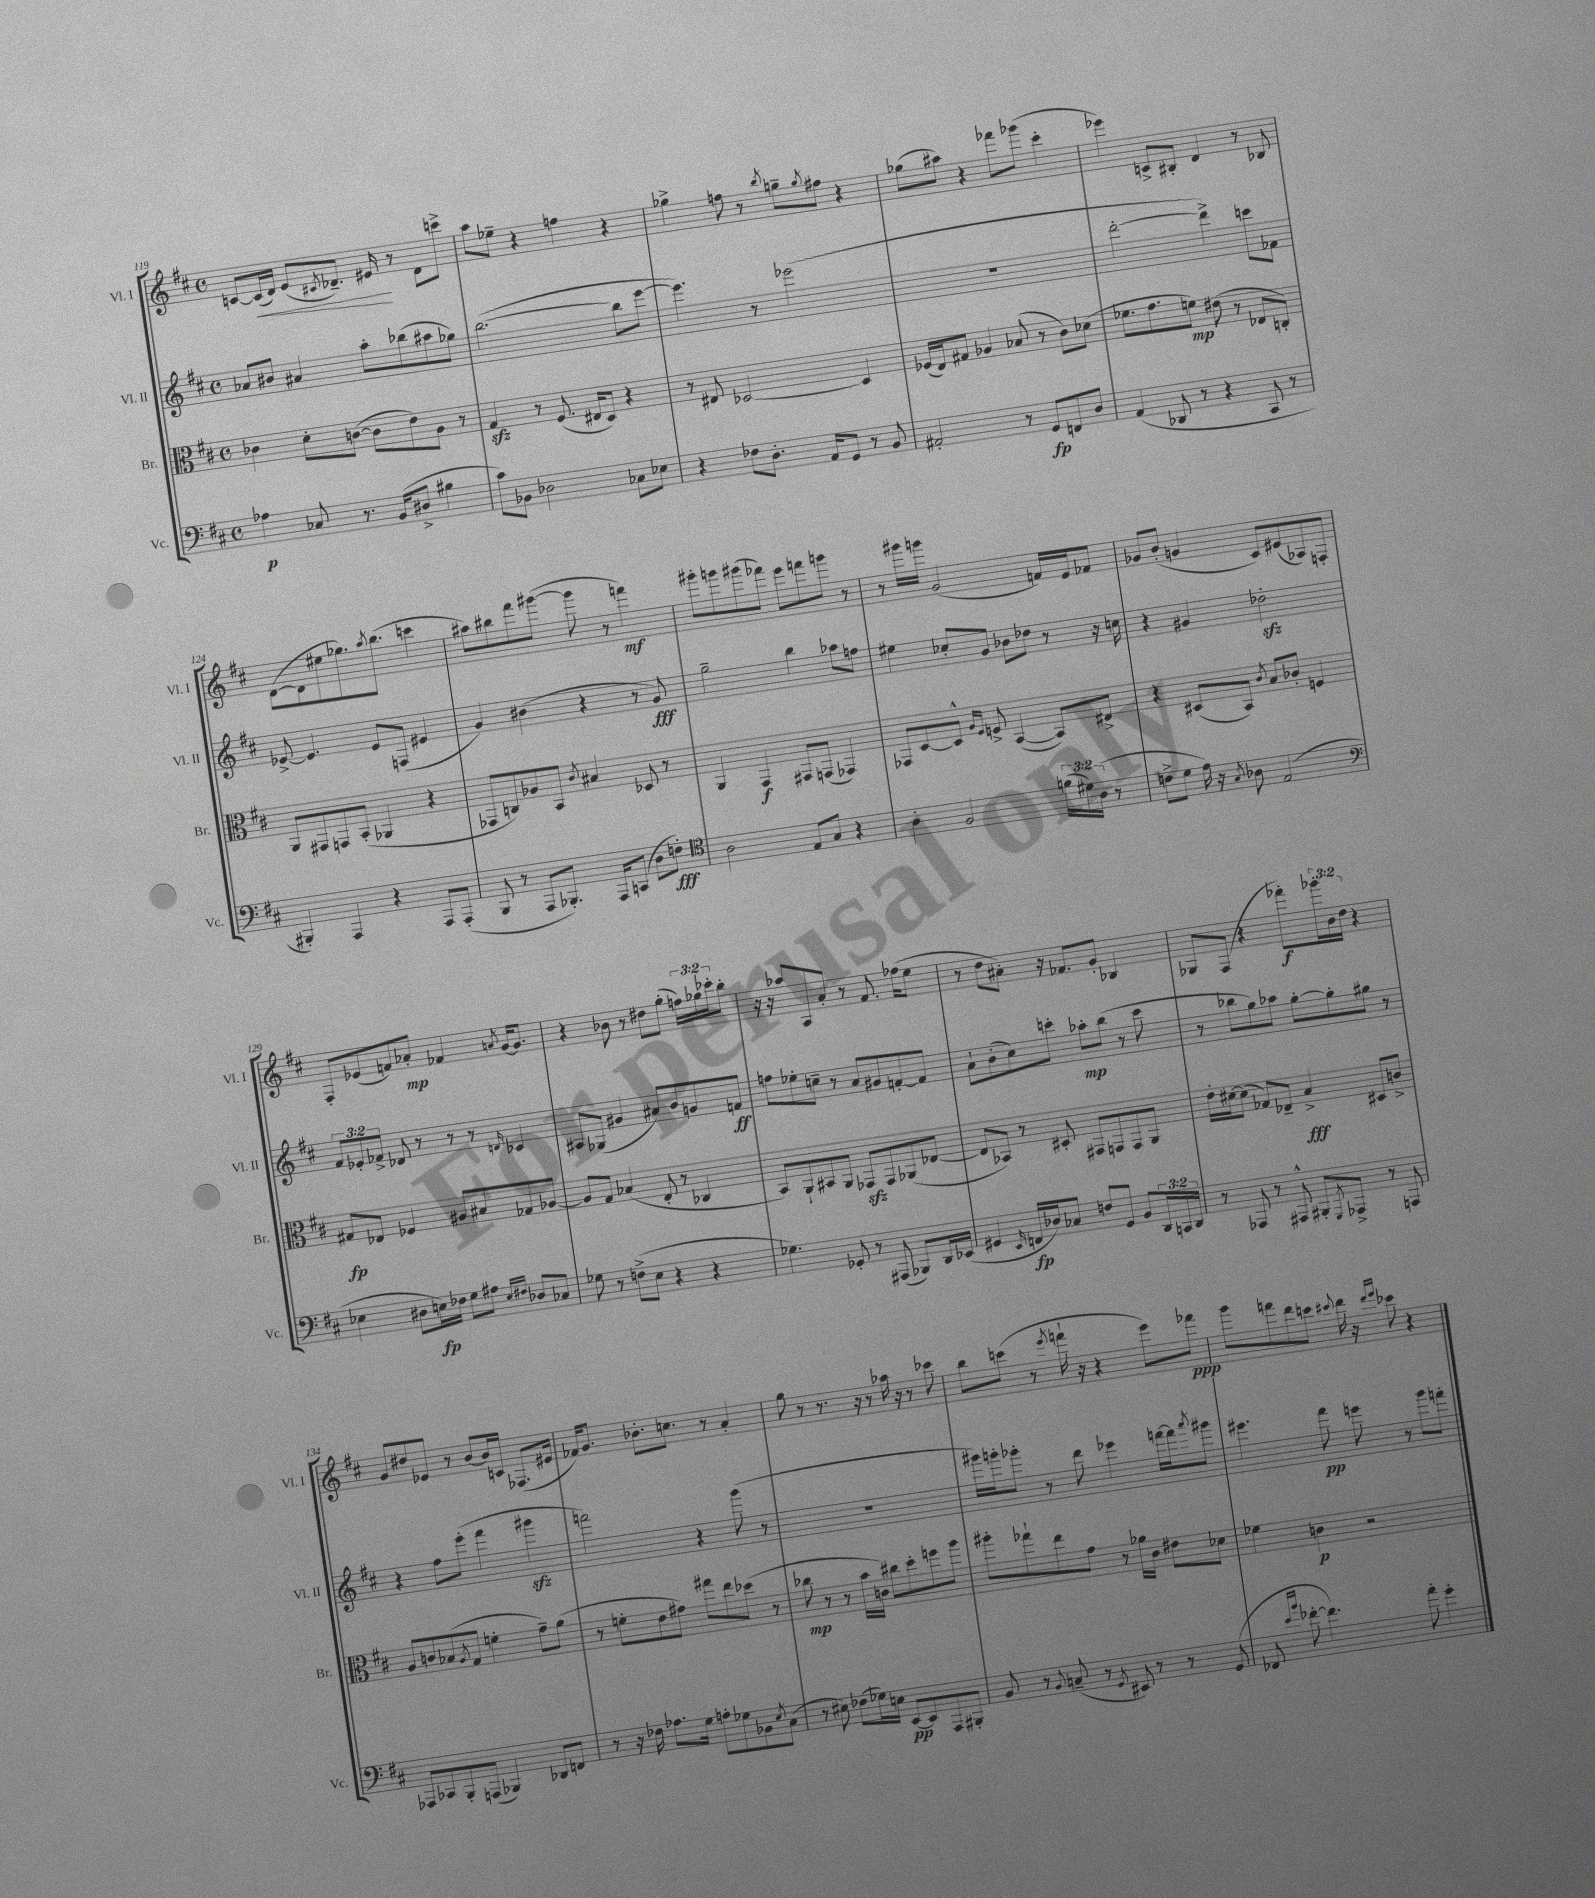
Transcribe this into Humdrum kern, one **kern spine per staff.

**kern	**dynam	**kern	**dynam	**kern	**dynam	**kern	**dynam
*part4	*part4	*part3	*part3	*part2	*part2	*part1	*part1
*staff4	*staff4	*staff3	*staff3	*staff2	*staff2	*staff1	*staff1
*I"Vc.	*	*I"Br.	*	*I"Vl. II	*	*I"Vl. I	*
*I'Vc.	*	*I'Br.	*	*I'Vl. II	*	*I'Vl. I	*
*clefF4	*	*clefC3	*	*clefG2	*	*clefG2	*
*k[f#c#]	*	*k[f#c#]	*	*k[f#c#]	*	*k[f#c#]	*
*M4/4	*	*M4/4	*	*M4/4	*	*M4/4	*
*met(c)	*	*met(c)	*	*met(c)	*	*met(c)	*
=119	=119	=119	=119	=119	=119	=119	=119
4A-X\	p	4c-X\	.	8a-X/L	.	[8cn/L	.
!	!	!	!	!	!	!	!LO:HP:b
.	.	.	.	8b#X/J	.	(16c/L]	<
.	.	.	.	.	.	16d/JJ)	.
8C-X/	.	8d'\L	.	4a#X/	.	(8e/L	.
.	.	.	.	.	.	8qc#X/	.
8.r	.	([8cn\J	.	.	.	8.d-X~/J)	.
.	.	8c\L]	.	8aa'\L	.	.	.
(16BB/KL	.	.	.	.	.	16e#X/	.
8D#X^/J	.	8e\)	.	(8bb-X\	.	8r	[
4B#X\	.	8A\J	.	8aa#X\	.	8d-\L	.
.	.	8r	.	8gg-X\J)	.	8cccn^\J	.
=120	=120	=120	=120	=120	=120	=120	=120
8c#\L)	.	4Gzz/	.	([2.bb\	.	8aa\L	.
8BB-X\J	.	.	.	.	.	8ee-X~\J	.
2D-X\	.	8r	.	.	.	4r	.
.	.	(8.F#/	.	.	.	.	.
.	.	.	.	.	.	4ffn\	.
.	.	16E#X/KL	.	.	.	.	.
.	.	8D/J)	.	.	.	.	.
8C-X\L	.	4r	.	8bb\L]	.	4r	.
8E-X\J	.	.	.	[8eee\J	.	.	.
=121	=121	=121	=121	=121	=121	=121	=121
4r	.	8r	.	4.eee\])	.	4gg-X^\	.
.	.	8E#X/	.	.	.	.	.
8F-X\L	.	[2D-X/	.	.	.	8ffn\	.
8.D'\J	.	.	.	8r	.	8r	.
.	.	.	.	.	.	8qbb/	.
.	.	.	.	(2eee-X\	.	8ggn~\L	.
16AA/KL	.	.	.	.	.	.	.
.	.	.	.	.	.	8qgg/	.
8GG/J	.	.	.	.	.	8ff#X\J	.
8r	.	4D-/]	.	.	.	4r	.
8BB/	.	.	.	.	.	.	.
=122	=122	=122	=122	=122	=122	=122	=122
2AA#X'/	.	(16F-X/LL	.	1r	.	(8gg-X\L	.
.	.	16E/J)	.	.	.	.	.
.	.	8G#X/J	.	.	.	8aa#X\J)	.
.	.	4A-X/	.	.	.	4r	.
8r	.	(8B-X/	.	.	.	8fff-X\L	.
8GG/L	fp	8r	.	.	.	(8ggg-X\J	.
8FFn/	.	8c#\L)	.	.	.	4ccc#'\	.
8D/J	.	(8d-X\J	.	.	.	.	.
=123	=123	=123	=123	=123	=123	=123	=123
(4AA/	.	8.f-X\L	.	[2ddd'\	.	4eee-X\)	.
.	.	8.g\	.	.	.	.	.
8DD-X/	.	.	.	.	.	8cn^/L	.
8r	.	8fn\J)	mp	.	.	8B#X'/J	.
4r	.	(8e#X\	.	4ddd^\])	.	4d/	.
.	.	8r	.	.	.	.	.
8CC#/	.	8E-X/L	.	8cccn\L	.	8r	.
8r	.	8Cn'/J)	.	8f-X\J	.	8B-X/	.
!!LO:LB:g=z
=124	=124	=124	=124	=124	=124	=124	=124
4BBB#X'/)	.	8AA/L	.	[8e-X^/	.	([8d\L	.
.	.	8GG#X/	.	4.e-/]	.	8d\]	.
4AAA/	.	8GGn/	.	.	.	8ee#X\	.
.	.	(8BB'/J	.	.	.	8.gg-X\)	.
4r	.	4AA-X/	.	8e-/L	.	.	.
.	.	.	.	.	.	8qaa/	.
.	.	.	.	.	.	(8.bb\J	.
.	.	.	.	(8Fn/J	.	.	.
8AAA/L	.	4r	.	4e#X/	.	4cccn\	.
(8AAA'/J	.	.	.	.	.	.	.
=125	=125	=125	=125	=125	=125	=125	=125
8BBB/	.	8GG-X/L	.	4g/)	.	8aa#X\L)	.
8r	.	8Cn/)	.	.	.	8bb#X\	.
8AAA/L	.	8A-X/	.	(4b#X\	.	8fff#\	.
8.BBB-X'/J)	.	8BB/J	.	.	.	([8ggg#X\J	.
.	.	8qc#/	.	.	.	.	.
.	.	4B#X/	.	4r	.	8ggg#\]	.
16AAA/KL	.	.	.	.	.	.	.
(8CCn/J	.	.	.	.	.	8r	.
8D\L	.	8D-X/	.	8r	.	4fffn\)	mf
8Fn'\J)	fff	8r	.	8g/)	fff	.	.
=126	=126	=126	=126	=126	=126	=126	=126
*clefC4	*	*	*	*	*	*	*
2A\	.	4AA/	.	2gg~\	.	8ggg#X'\L	.
.	.	.	.	.	.	8gggn\	.
.	.	4GG/	f	.	.	(8ggg#X\	.
.	.	.	.	.	.	8fff-X\J)	.
8E/L	.	8GG#X/L	.	4bb\	.	8eee\L	.
8G/J	.	(8GGn/J	.	.	.	8fffn\	.
4r	.	4GG-X/)	.	8aa-X\L	.	8gggn\J	.
.	.	.	.	8ffn\J	.	8r	.
=127	=127	=127	=127	=127	=127	=127	=127
4A'\	.	8GG-X/L	.	4ee#X\	.	8r	.
.	.	[8D/	.	.	.	16ggg#X\LL	.
.	.	.	.	.	.	16gggn\JJ	.
2F#/	.	8D^^/J]	.	8cc-X'/L	.	(2g/	.
.	.	16qqA/LL	.	.	.	.	.
.	.	16qqF#/JJ	.	.	.	.	.
.	.	8Fn^/	.	8g/J	.	.	.
.	.	([4BB/	.	8b-X\L	.	.	.
.	.	.	.	8dd-X\J	.	.	.
(24fn\LL	.	8BB/L])	.	8r	.	16fn/LL)	.
24d#X\)	.	.	.	.	.	.	.
.	.	.	.	.	.	16e/J	.
(24A\JJ	.	.	.	.	.	.	.
8r	.	8E#X^/J	.	16r	.	8f-X/J	.
.	.	.	.	16ccn\	.	.	.
=128	=128	=128	=128	=128	=128	=128	=128
8cn^\L	.	4r	.	4r	.	8g-X/L	.
8d\J	.	.	.	.	.	(8b'/J	.
16e\)	.	(8D#X/L	.	4g#X/	.	4gn/	.
16r	.	.	.	.	.	.	.
8qG/	.	.	.	.	.	.	.
8A-X\	.	8BB/J)	.	.	.	.	.
.	.	8qc#/	.	.	.	.	.
(2E/	.	8B/L	.	2dd-Xzz'\	.	8c#/L)	.
.	.	8c-X'/J	.	.	.	(8e#X/	.
.	.	4Fn/	.	.	.	8A-X/)	.
.	.	.	.	.	.	8Fn'/J	.
!!LO:LB:g=z
=129	=129	=129	=129	=129	=129	=129	=129
*clefF4	*	*	*	*	*	*	*
4E-X\	.	8G#X/L	fp	12f#/L	.	8F#'/L	.
.	.	.	.	12e-X'/	.	.	.
.	.	8E-X/J	.	.	.	(8e-X/	.
.	.	.	.	12f-X^/J	.	.	.
8D#X\L	.	4F-X/	.	8d-X/	.	8fn/)	.
16En\L)	fp	.	.	8r	.	8a-X'/J	mp
16F-X\JJ	.	.	.	.	.	.	.
8G\L	.	8A#X/L	.	8r	.	4f-X/	.
8A#X\J	.	8B#X/	.	8r	.	.	.
16qqE/LL	.	.	.	.	.	.	.
16qqF#X/JJ	.	.	.	16qqdn/	.	8qan/	.
8D-X/L	.	8G-X/	.	4c-X/	.	[16g/KL	.
.	.	.	.	.	.	8.g/J]	.
8C-X/J	.	[8A-X/J	.	.	.	.	.
=130	=130	=130	=130	=130	=130	=130	=130
8G-X\	.	8A-/L]	.	8A#X/L	.	4r	.
8r	.	8G/J	.	(8G-X/J	.	.	.
(8Fn^\L	.	(4B-X/	.	4g#X/	.	8b-X\	.
8E\J	.	.	.	.	.	8r	.
4r	.	8E'/	.	8a#X/L)	.	8dd#X\L	.
.	.	8r	.	8b/	.	(8gg'\J	.
4r	.	4C-X/	.	8gn/	.	24ffn\LL)	.
.	.	.	.	.	.	24gg-X\	.
.	.	.	.	.	.	24ccc-X'\J	.
.	.	.	.	8fn/J	ff	8bb'\J	.
=131	=131	=131	=131	=131	=131	=131	=131
4.G-X\)	.	8BB/L)	.	8ffn\L	.	16r	.
.	.	.	.	.	.	16r	.
.	.	8AA`/	.	8ee-X'\	.	8aa-X/L	.
.	.	8BB#X/	.	8ccn~\J	.	8A/	.
8GG-X'/	.	8AA/J	.	8r	.	8a'/J	.
8r	.	8GG-Xzz/L	.	8a/L	.	8r	.
(8AAA#X/	.	8GG-/	.	8g#X/	.	8.f#/	.
8BBB-X/L)	.	(8AA-X/	.	[8fn'/	.	.	.
.	.	.	.	.	.	(16ff-X\KL	.
16DD/L	.	[8E-X/J	.	8f/J]	.	8ee\J	.
(16EE-X/JJ	.	.	.	.	.	.	.
=132	=132	=132	=132	=132	=132	=132	=132
4GG#X/	.	8E-/L]	.	8a`\L	.	8r	.
.	.	8BB-X/J)	.	(8b'\	.	8dd\L	.
16qqEE/	.	.	.	.	.	.	.
16FFn/LL	fp	8r	.	8cc#\)	.	8a#X'\J)	.
16D-X/J)	.	.	.	.	.	.	.
8C-X/J	.	8D#X'/	.	8cccn'\J	.	16r	.
.	.	.	.	.	.	8.f-X/L	.
8Fn/L	.	8GG#X/L	.	8aa-X'\L	mp	.	.
8GG#/J	.	8GGn/	.	(8bb\J	.	8g'/J	.
8BB/L	.	8GG/	.	8r	.	4B-X/	.
24DD/L	.	8AA/J	.	8ccc\	.	.	.
24CCn/	.	.	.	.	.	.	.
24DD/JJ	.	.	.	.	.	.	.
=133	=133	=133	=133	=133	=133	=133	=133
8r	.	16e'\LL	.	8r	.	8G-X/L	.
.	.	[16d#X\J	.	.	.	.	.
8AAA-X/	.	(8d#\J]	.	8bb-X\L	.	(8F#/J	.
8r	.	8G-X/L)	.	8gg\)	.	4r	.
8AAA#X^^/	.	8E-X~/J	.	8aa-X\J	.	.	.
8BBB#X'/L	.	4B^/	fff	[8gg'\L	.	8fff-X'\L)	f
8qGGG/	.	.	.	.	.	.	.
8AAA-X^/J	.	.	.	8gg'\]	.	24ggg-X'\L	.
.	.	.	.	.	.	24b\	.
.	.	.	.	.	.	24dd\JJ	.
8r	.	8D#X/L	.	8gg#X\J	.	4r	.
8AAAn/	.	8cn^/J	.	8r	.	.	.
!!LO:LB:g=z
=134	=134	=134	=134	=134	=134	=134	=134
8AAA-X/L	.	8A/L	.	4r	.	8g/L	.
8CC-X/	.	8cn/	.	.	.	8dd#X/	.
8BBB'/	.	(8B-X/	.	8ff#\L	.	8e-X/J	.
.	.	8qA/	.	.	.	.	.
(8AAAn/J	.	8G/J	.	(8eee'\J	.	8r	.
4BBB-X/)	.	4fn'\	.	4fff#\	.	[8b/L	.
.	.	.	.	.	.	16b/L]	.
.	.	.	.	.	.	16cn/JJ	.
8DD-X/L	.	8g~\L)	.	4ggg#Xzz\	.	(8.F-X/L	.
8FFn/J	.	(8a\J	.	.	.	.	.
.	.	.	.	.	.	16e#X/Jk	.
=135	=135	=135	=135	=135	=135	=135	=135
8r	.	8r	.	2fffn\)	.	16f-X/KL)	.
.	.	.	.	.	.	8.g/J	.
16r	.	8fn'\L	.	.	.	.	.
16F-X\	.	.	.	.	.	.	.
8.A-X\L	.	8e\	.	.	.	8.b-X'\L	.
.	.	8g#X\J)	.	.	.	.	.
16G\Jk	.	.	.	.	.	8.ccn\J	.
8An'\L	.	8gg#X\L	.	4r	.	.	.
8G-X\	.	8ee\	.	.	.	8r	.
8BB-X\	.	(8dd-X\J	.	(8ggg\	.	4a'/	.
8qE/	.	.	.	.	.	.	.
(8C#\J	.	8r	.	8r	.	.	.
=136	=136	=136	=136	=136	=136	=136	=136
8r	.	8cc-X\	mp	1r	.	8gg\	.
8E#X\)	.	8r	.	.	.	8r	.
(8F-X\L	.	8r	.	.	.	8.r	.
16G-X\L)	.	16b\LL	.	.	.	.	.
16En\JJ	.	16cn\JJ)	.	.	.	16r	.
[8EE/L	pp	8cc#X\L	.	.	.	8r	.
8EE/]	.	8dd'\	.	.	.	16aa-X\	.
.	.	.	.	.	.	16r	.
8AAA/	.	8ffn\	.	.	.	8r	.
8BBB#X'/J	.	8aa\J	.	.	.	8ccc-X\	.
=137	=137	=137	=137	=137	=137	=137	=137
8BB/	.	8aa#X'\L	.	16ggg#X\LL)	.	8bb\L	.
.	.	.	.	16gggn'\J	.	.	.
8r	.	8gg-X`\	.	8ggg-X'\J	.	(8cccn\J	.
8qqBB/	.	.	.	.	.	.	.
(8Cn~/	.	8ee\	.	8r	.	8r	.
.	.	.	.	.	.	8qeee/	.
8r	.	8g\J	.	8ddd\	.	16fffn`\	.
.	.	.	.	.	.	16r	.
8qGG/	.	.	.	.	.	.	.
8EE#X/)	.	8r	.	4eee-X\	.	4r	.
8r	.	16a-X\LL	.	.	.	.	.
.	.	16c#\JJ	.	.	.	.	.
8r	.	8e#X\L	.	[16fffn\LL	.	8eee\L)	.
.	.	.	.	16fff\J]	.	.	.
.	.	.	.	8qaaa/	.	.	.
(8GG/	.	8d-X\J	.	8ggg#X\J	.	8fff-X\J	ppp
=138	=138	=138	=138	=138	=138	=138	=138
8FF-X/	.	4f-X\	.	4.eee#X\	.	8ggg\L	.
16qqe/LL	.	.	.	.	.	.	.
16qqb/JJ	.	.	.	.	.	.	.
[8f-X'\	.	.	.	.	.	8fffn\	.
4.f-\])	.	4cn\	p	.	.	8ddd\	.
.	.	.	.	8fff#\	pp	8cccn\J	.
.	.	.	.	.	.	8qqccc#X/	.
.	.	2r	.	8eeen\	.	16ddd\	.
.	.	.	.	.	.	16r	.
.	.	.	.	.	.	16qqddd/LL	.
.	.	.	.	.	.	16qqeee/JJ	.
8a'\	.	.	.	8r	.	8ccc-X\	.
4g'\	.	.	.	8ggg\L	.	4r	.
.	.	.	.	8fffn'\J	.	.	.
==	==	==	==	==	==	==	==
*-	*-	*-	*-	*-	*-	*-	*-
